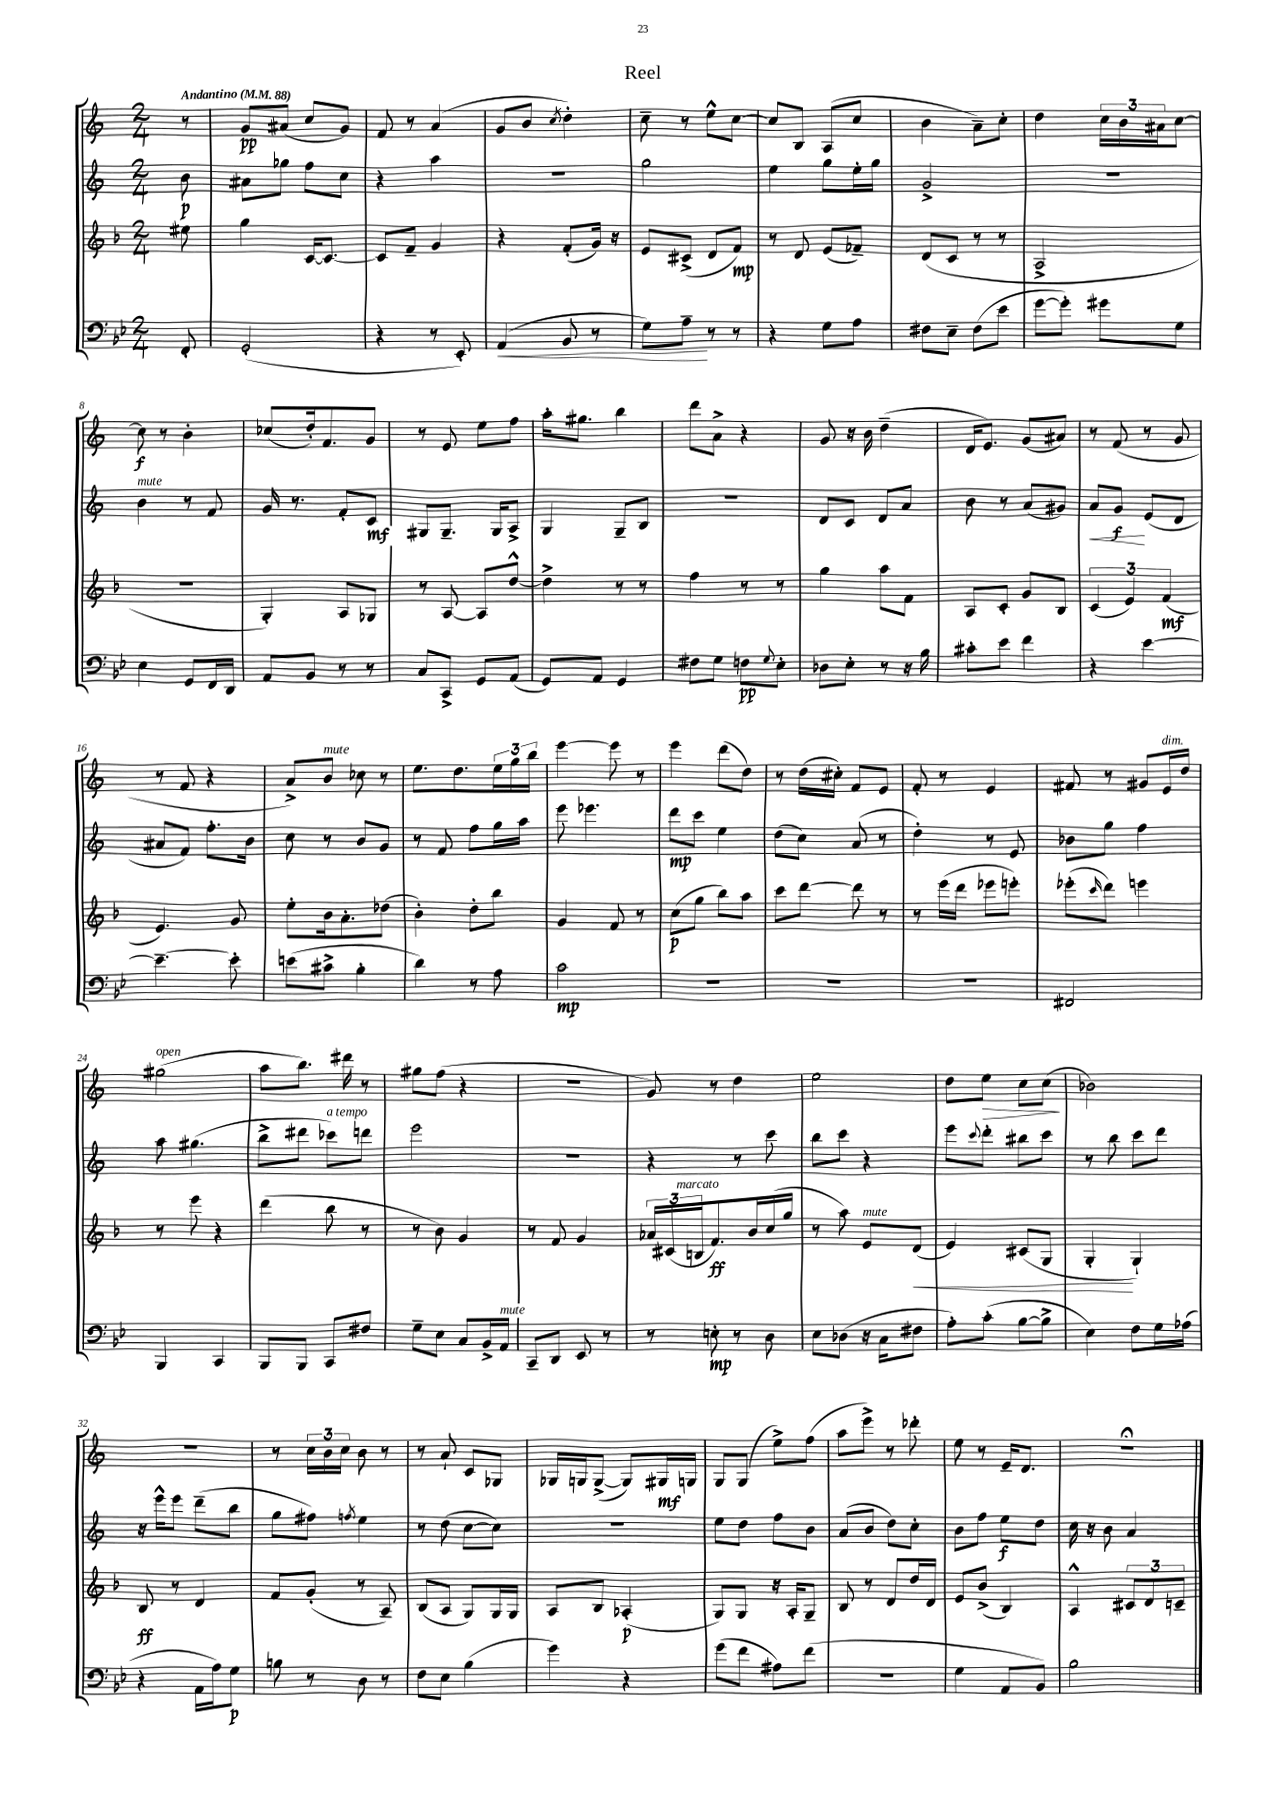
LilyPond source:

\header { title = "Reel" }
<<
\new StaffGroup <<
\new Staff = "s0" {
    \clef treble \key c \major \numericTimeSignature \time 2/4 \partial 8 \tempo "Andantino" 4 = 88
    r8 |
    g'8\pp ais'8( c''8 g'8) |
    f'8 r8 a'4( |
    g'8 b'8 \acciaccatura { c''8 } d''4-.) |
    c''8-- r8 e''8-^ c''8~ |
    c''8 b8 a8( c''8 |
    b'4 a'8--) c''8-. |
    d''4 \tuplet 3/2 { c''16 b'16 ais'16 } c''8~ |
    c''8\f r8 b'4-. |
    ces''8( d''16-.) f'8. g'8 |
    r8 e'8 e''8 f''8 |
    a''16-. gis''8. b''4 |
    d'''8 a'8-> r4 |
    g'8 r16 b'16 d''4--( |
    d'16 e'8.) g'8( ais'8) |
    r8 f'8( r8 g'8 |
    r8 f'8 r4 |
    a'8->) b'8^\markup { \italic "mute" } ces''8 r8 |
    e''8. d''8. \tuplet 3/2 { e''16 g''16 b''16 } |
    e'''4~ e'''8 r8 |
    e'''4 d'''8( d''8) |
    r8 d''16( cis''16-.) f'8 e'8 |
    f'8-. r8 e'4 |
    fis'8 r8 gis'8 e'16^\markup { \italic "dim." } d''16 |
    gis''2^\markup { \italic "open" }( |
    a''8 b''8.) dis'''16 r8 |
    gis''8 f''8( r4 |
    r2 |
    g'8) r8 d''4 |
    e''2 |
    d''8 e''8\> c''8 c''8\!( |
    bes'2) |
    R2 |
    r8 \tuplet 3/2 { c''16 b'16 c''16 } b'8 r8 |
    r8 a'8-! c'8 ges8 |
    ges16 g16 g8~->( g8) gis16\mf g16 |
    g8 g8( e''8->) f''8( |
    a''8 e'''8->) r8 des'''8-. |
    e''8 r8 e'16-- d'8. |
    r2\fermata \bar "|." |
}
\new Staff = "s1" {
    \clef treble \key c \major \numericTimeSignature \time 2/4 \partial 8
    b'8\p |
    ais'8 ges''8 f''8 c''8 |
    r4 a''4 |
    r2 |
    g''2 |
    e''4 g''8 e''16-. g''16 |
    g'2-> |
    R2 |
    b'4^\markup { \italic "mute" } r8 f'8 |
    g'16 r8. f'8-. c'8\mf |
    gis8 gis8.-- gis16 a8-> |
    g4 g8-- b8 |
    R2 |
    d'8 c'8 d'8 a'8 |
    b'8 r8 a'8( gis'8) |
    a'8\< g'8\f\! e'8( d'8 |
    ais'8 f'8) f''8.-. b'16 |
    c''8 r8 b'8 g'8 |
    r8 f'8 f''8 g''16 a''16 |
    e'''8 ees'''4. |
    d'''8\mp c'''8 e''4 |
    d''8( c''8) a'8( r8 |
    d''4-.) r8 e'8 |
    bes'8 g''8 f''4 |
    a''8 gis''4.( |
    b''8-> dis'''8 ces'''8^\markup { \italic "a tempo" }) d'''8 |
    e'''2 |
    R2 |
    r4 r8 c'''8 |
    b''8 c'''8 r4 |
    e'''8 \appoggiatura { c'''8 } d'''8-. bis''8 c'''8 |
    r8 b''8 c'''8 d'''8 |
    r16 e'''16-^ e'''8 d'''8--( b''8 |
    g''8 fis''8) \acciaccatura { f''8 } e''4 |
    r8 d''8( c''8~ c''8) |
    r2 |
    e''8 d''8 f''8 b'8 |
    a'8( b'8 d''8) c''8-. |
    b'8 f''8 e''8\f d''8 |
    c''16 r16 b'8 a'4 \bar "|." |
}
\new Staff = "s2" {
    \clef treble \key f \major \numericTimeSignature \time 2/4 \partial 8
    eis''8 |
    g''4 c'16~ c'8.~ |
    c'8 f'8-- g'4 |
    r4 f'8-.( g'16) r16 |
    e'8 cis'8->( d'8 f'8\mp) |
    r8 d'8 e'8( fes'8--) |
    d'8( c'8 r8 r8 |
    a2-> |
    r2 |
    g4-.) a8 ges8 |
    r8 a8~ a8 d''8~-^ |
    d''4-> r8 r8 |
    f''4 r8 r8 |
    g''4 a''8 f'8 |
    a8 c'8-. g'8 bes8 |
    \tuplet 3/2 { c'4( e'4) f'4\mf( } |
    e'4.) g'8 |
    e''8-. bes'16 a'8.-. des''8( |
    bes'4-.) d''8-. bes''8 |
    g'4 f'8 r8 |
    c''8\p( g''8 bes''8) a''8 |
    c'''8 d'''8~ d'''8 r8 |
    r8 e'''16( d'''16 ees'''8 e'''8-.) |
    ees'''8-.( \grace { c'''16 } d'''8) e'''4 |
    r8 e'''8 r4 |
    d'''4( bes''8 r8 |
    r8 bes'8) g'4 |
    r8 f'8 g'4 |
    \tuplet 3/2 { aes'16 cis'16( b16^\markup { \italic "marcato" } } f'8.\ff) bes'16 c''16( g''16 |
    r8 a''8) e'8^\markup { \italic "mute" } d'8\<( |
    e'4) cis'8( g8 |
    g4-.\! g4-!) |
    bes8\ff r8 d'4 |
    f'8 g'8-.( r8 a8--) |
    bes8( a8 g8) g16 g16 |
    a8 bes8 aes4-.\p( |
    g8) g8 r16 a16-. g8-- |
    bes8 r8 d'8 d''16 d'16 |
    e'8 bes'8->( bes4) |
    a4-^ \tuplet 3/2 { cis'8 d'8 c'8-- } \bar "|." |
}
\new Staff = "s3" {
    \clef bass \key bes \major \numericTimeSignature \time 2/4 \partial 8
    f,8-. |
    g,2-.( |
    r4 r8 ees,8-.) |
    a,4\<( bes,8 r8 |
    g8) a8--\! r8 r8 |
    r4 g8 a8 |
    fis8 ees8-- fis8( ees'8 |
    g'8~ g'8-.) gis'8 g8 |
    ees4 g,8 f,16 d,16 |
    a,8 bes,8 r8 r8 |
    c8 c,8-> g,8 a,8( |
    g,8) a,8 g,4 |
    fis8 g8 f8\pp \appoggiatura { g8 } ees8-. |
    des8 ees8-. r8 r16 bes16 |
    cis'8-. ees'8 f'4 |
    r4 ees'4~ |
    ees'4.~-- ees'8-. |
    e'8( cis'8-> bes4-. |
    d'4) r8 a8 |
    c'2\mp |
    R2 |
    R2 |
    R2 |
    fis,2 |
    bes,,4 c,4 |
    bes,,8 bes,,8 c,8 fis8 |
    g8-- ees8 c8 bes,16-> a,16^\markup { \italic "mute" } |
    c,8-- d,8 ees,8 r8 |
    r8 e8-.\mp r8 d8 |
    ees8 des8( r16 c16 fis8 |
    a8-.) c'8-.( bes8~ bes8-> |
    ees4) f8 g16 aes16( |
    r4 a,16 a16) g8\p |
    b8 r8 d8 r8 |
    f8 ees8 bes4( |
    g'4) r4 |
    g'8( f'8 ais8) f'8( |
    R2 |
    g4 a,8 bes,8) |
    bes2 \bar "|." |
}
>>
>>
